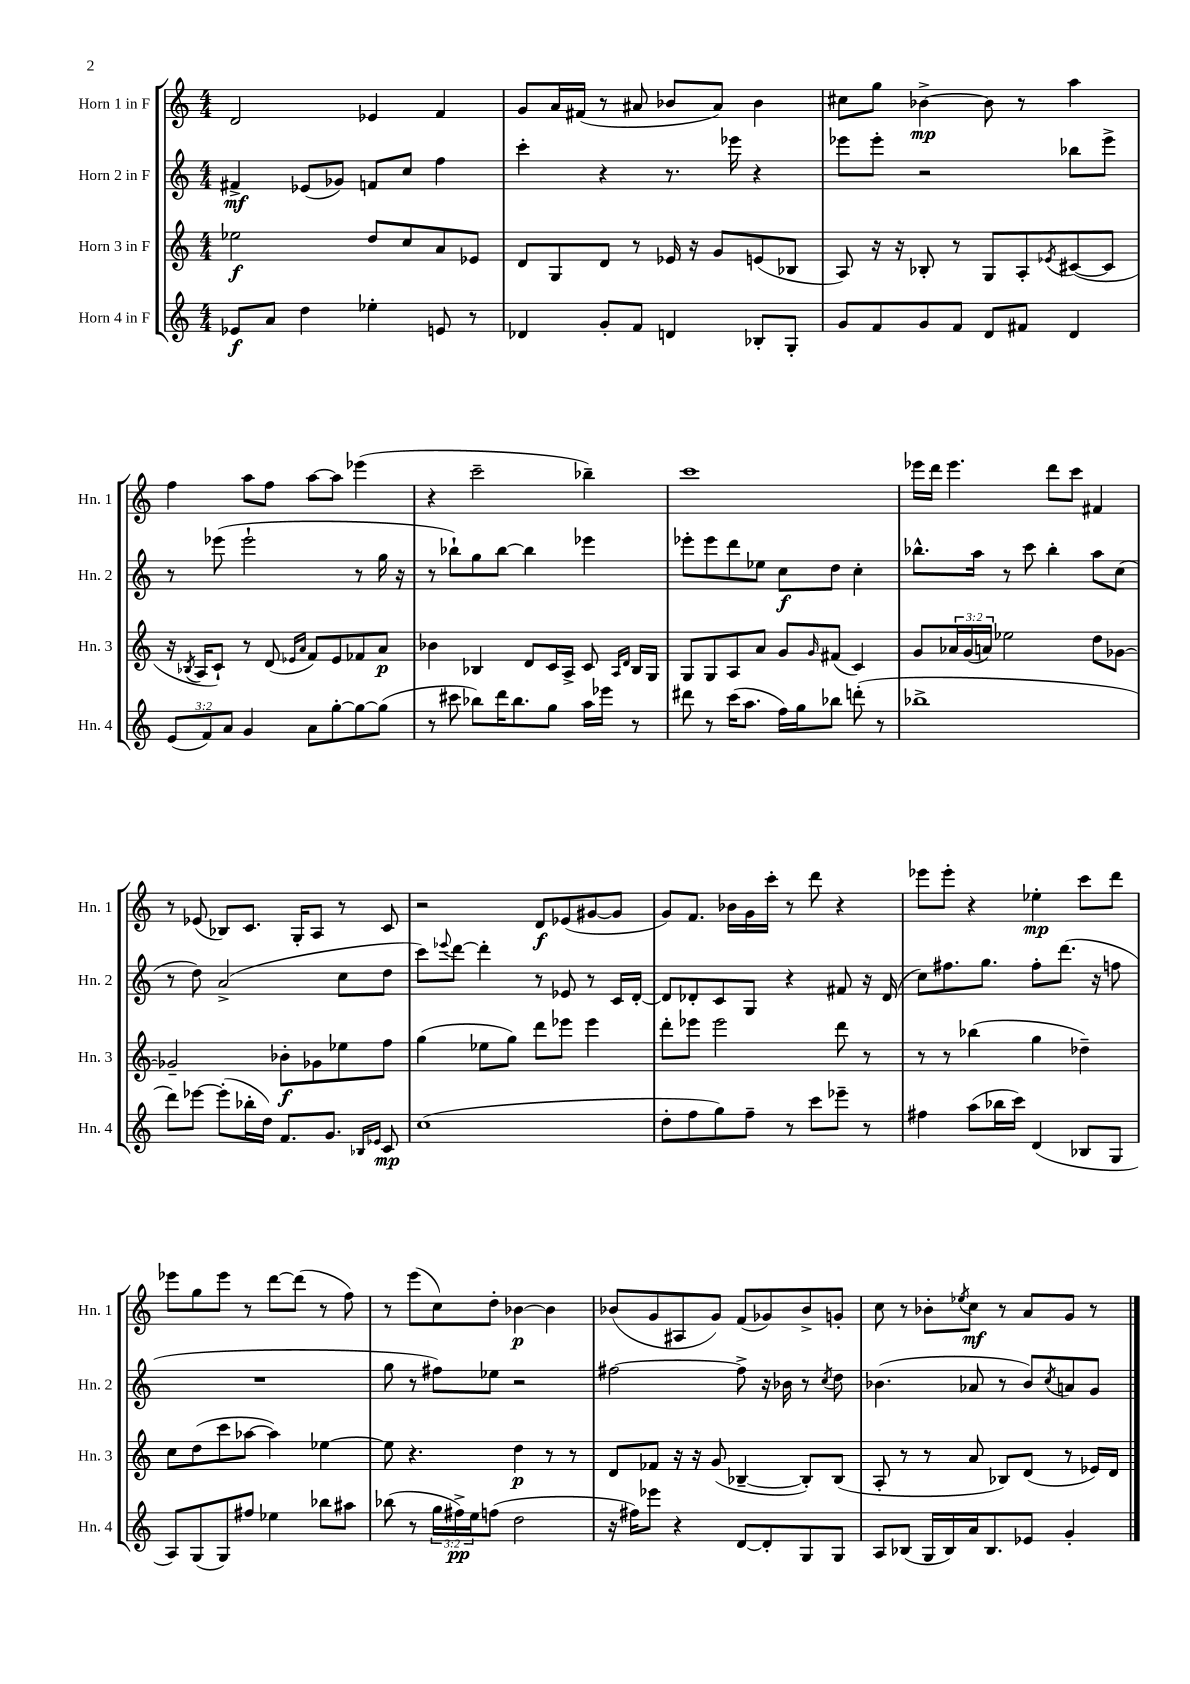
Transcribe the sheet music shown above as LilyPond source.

<<
\new StaffGroup <<
\new Staff = "s0" \with { instrumentName = "Horn 1 in F" shortInstrumentName = "Hn. 1" } {
    \clef treble \key c \major \numericTimeSignature \time 4/4
    d'2 ees'4 f'4 |
    g'8 a'16 fis'16( r8 ais'8 bes'8 ais'8) bes'4 |
    cis''8 g''8 bes'4~->\mp bes'8 r8 a''4 |
    f''4 a''8 f''8 a''8~ a''8 ees'''4( |
    r4 c'''2-- bes''4--) |
    c'''1 |
    ees'''16 d'''16 ees'''4. d'''8 c'''8 fis'4 |
    r8 ees'8( bes8) c'8. g16-. a8 r8 c'8 |
    r2 d'8\f ees'8( gis'8~ gis'8 |
    g'8) f'8. bes'16 g'16 c'''16-. r8 d'''8 r4 |
    ees'''8 ees'''8-. r4 ees''4-.\mp c'''8 d'''8 |
    ees'''8 g''8 ees'''8 r8 d'''8~ d'''8( r8 f''8) |
    r8 e'''8( c''8) d''8-. bes'4~\p bes'4 |
    bes'8( g'8 ais8 g'8) f'8( ges'8) bes'8-> g'8-. |
    c''8 r8 bes'8-. \acciaccatura { ees''8 } c''8\mf r8 a'8 g'8 r8 \bar "|." |
}
\new Staff = "s1" \with { instrumentName = "Horn 2 in F" shortInstrumentName = "Hn. 2" } {
    \clef treble \key c \major \numericTimeSignature \time 4/4
    fis'4->\mf ees'8( ges'8) f'8 c''8 f''4 |
    c'''4-. r4 r8. ees'''16 r4 |
    ees'''8 ees'''8-. r2 bes''8 ees'''8-> |
    r8 ees'''8( ees'''2-! r8 g''16 r16 |
    r8 bes''8-!) g''8 bes''8~ bes''4 ees'''4 |
    ees'''8-. ees'''8 d'''8 ees''8 c''8\f d''8 c''4-. |
    bes''8.-^ a''16 r8 c'''8 bes''4-. a''8 c''8( |
    r8 d''8) a'2->( c''8 d''8 |
    c'''8) \appoggiatura { ees'''8 } d'''8~ d'''4-. r8 ees'8 r8 c'16 d'16~-. |
    d'8 des'8-. c'8 g8 r4 fis'8 r16 des'16( |
    c''8) fis''8. g''8. fis''8-. d'''8.( r16 f''8 |
    R1 |
    g''8 r8 fis''8) ees''8 r2 |
    fis''2~ fis''8-> r16 bes'16 r8 \acciaccatura { c''8 } d''8 |
    bes'4.( aes'8 r8 bes'8) \acciaccatura { c''8 } a'8 g'8 \bar "|." |
}
\new Staff = "s2" \with { instrumentName = "Horn 3 in F" shortInstrumentName = "Hn. 3" } {
    \clef treble \key c \major \numericTimeSignature \time 4/4 \override Staff.TupletNumber.text = #tuplet-number::calc-fraction-text
    ees''2\f d''8 c''8 a'8 ees'8 |
    d'8 g8 d'8 r8 ees'16 r16 g'8 e'8( bes8 |
    a8) r16 r16 bes8-. r8 g8 a8-. \acciaccatura { ees'8 } cis'8~( cis'8 |
    r16 \acciaccatura { bes8 } a16 c'8-!) r8 d'8( \grace { ees'16 a'16 } f'8) ees'8 fes'8 a'8\p |
    bes'4 bes4 d'8 c'16 a16-> c'8 \grace { a16 d'16 } bes16 g16 |
    g8 g8 a8 a'8 g'8 \grace { g'16 } fis'8( c'4) |
    g'8 \tuplet 3/2 { aes'16 g'16( a'16) } ees''2 d''8 ges'8~ |
    ges'2-- bes'8-.\f ges'8 ees''8 f''8 |
    g''4( ees''8 g''8) d'''8 ees'''8 ees'''4 |
    d'''8-. ees'''8 ees'''2 d'''8 r8 |
    r8 r8 bes''4( g''4 des''4--) |
    c''8 d''8( c'''8 aes''8~ aes''4) ees''4~ |
    ees''8 r4. d''4\p r8 r8 |
    d'8 fes'8 r16 r16 g'8( bes4~-- bes8-.) bes8( |
    a8-. r8 r8 a'8 bes8) d'8( r8 ees'16) d'16 \bar "|." |
}
\new Staff = "s3" \with { instrumentName = "Horn 4 in F" shortInstrumentName = "Hn. 4" } {
    \clef treble \key c \major \numericTimeSignature \time 4/4 \override Staff.TupletNumber.text = #tuplet-number::calc-fraction-text
    ees'8\f a'8 d''4 ees''4-. e'8 r8 |
    des'4 g'8-. f'8 d'4 bes8-. g8-. |
    g'8 f'8 g'8 f'8 d'8 fis'8 d'4 |
    \tuplet 3/2 { e'8( f'8) a'8 } g'4 a'8 g''8~-. g''8~ g''8( |
    r8 cis'''8 bes''8) d'''16 bes''8. g''8 a''16 ees'''16 r8 |
    dis'''8 r8 c'''16( a''8. f''16) g''16 bes''8 d'''8-.( r8 |
    bes''1-> |
    d'''8) ees'''8~ ees'''8-.( bes''16-. d''16) f'8. g'8. \grace { bes16 ees'16 } c'8\mp |
    c''1( |
    d''8-. f''8 g''8) f''8-- r8 c'''8 ees'''8-- r8 |
    fis''4 a''8( bes''16 c'''16) d'4( bes8 g8 |
    a8) g8( g8) fis''8 ees''4 bes''8 ais''8 |
    bes''8( r8 \tuplet 3/2 { g''16 fis''16->\pp) e''16 } f''8( d''2 |
    r16 fis''16) ees'''8 r4 d'8~ d'8-. g8 g8 |
    a8 bes8( g16 bes16) a'16 bes8. ees'8 g'4-. \bar "|." |
}
>>
>>
\layout { \context { \Score \remove "Bar_number_engraver" } }
